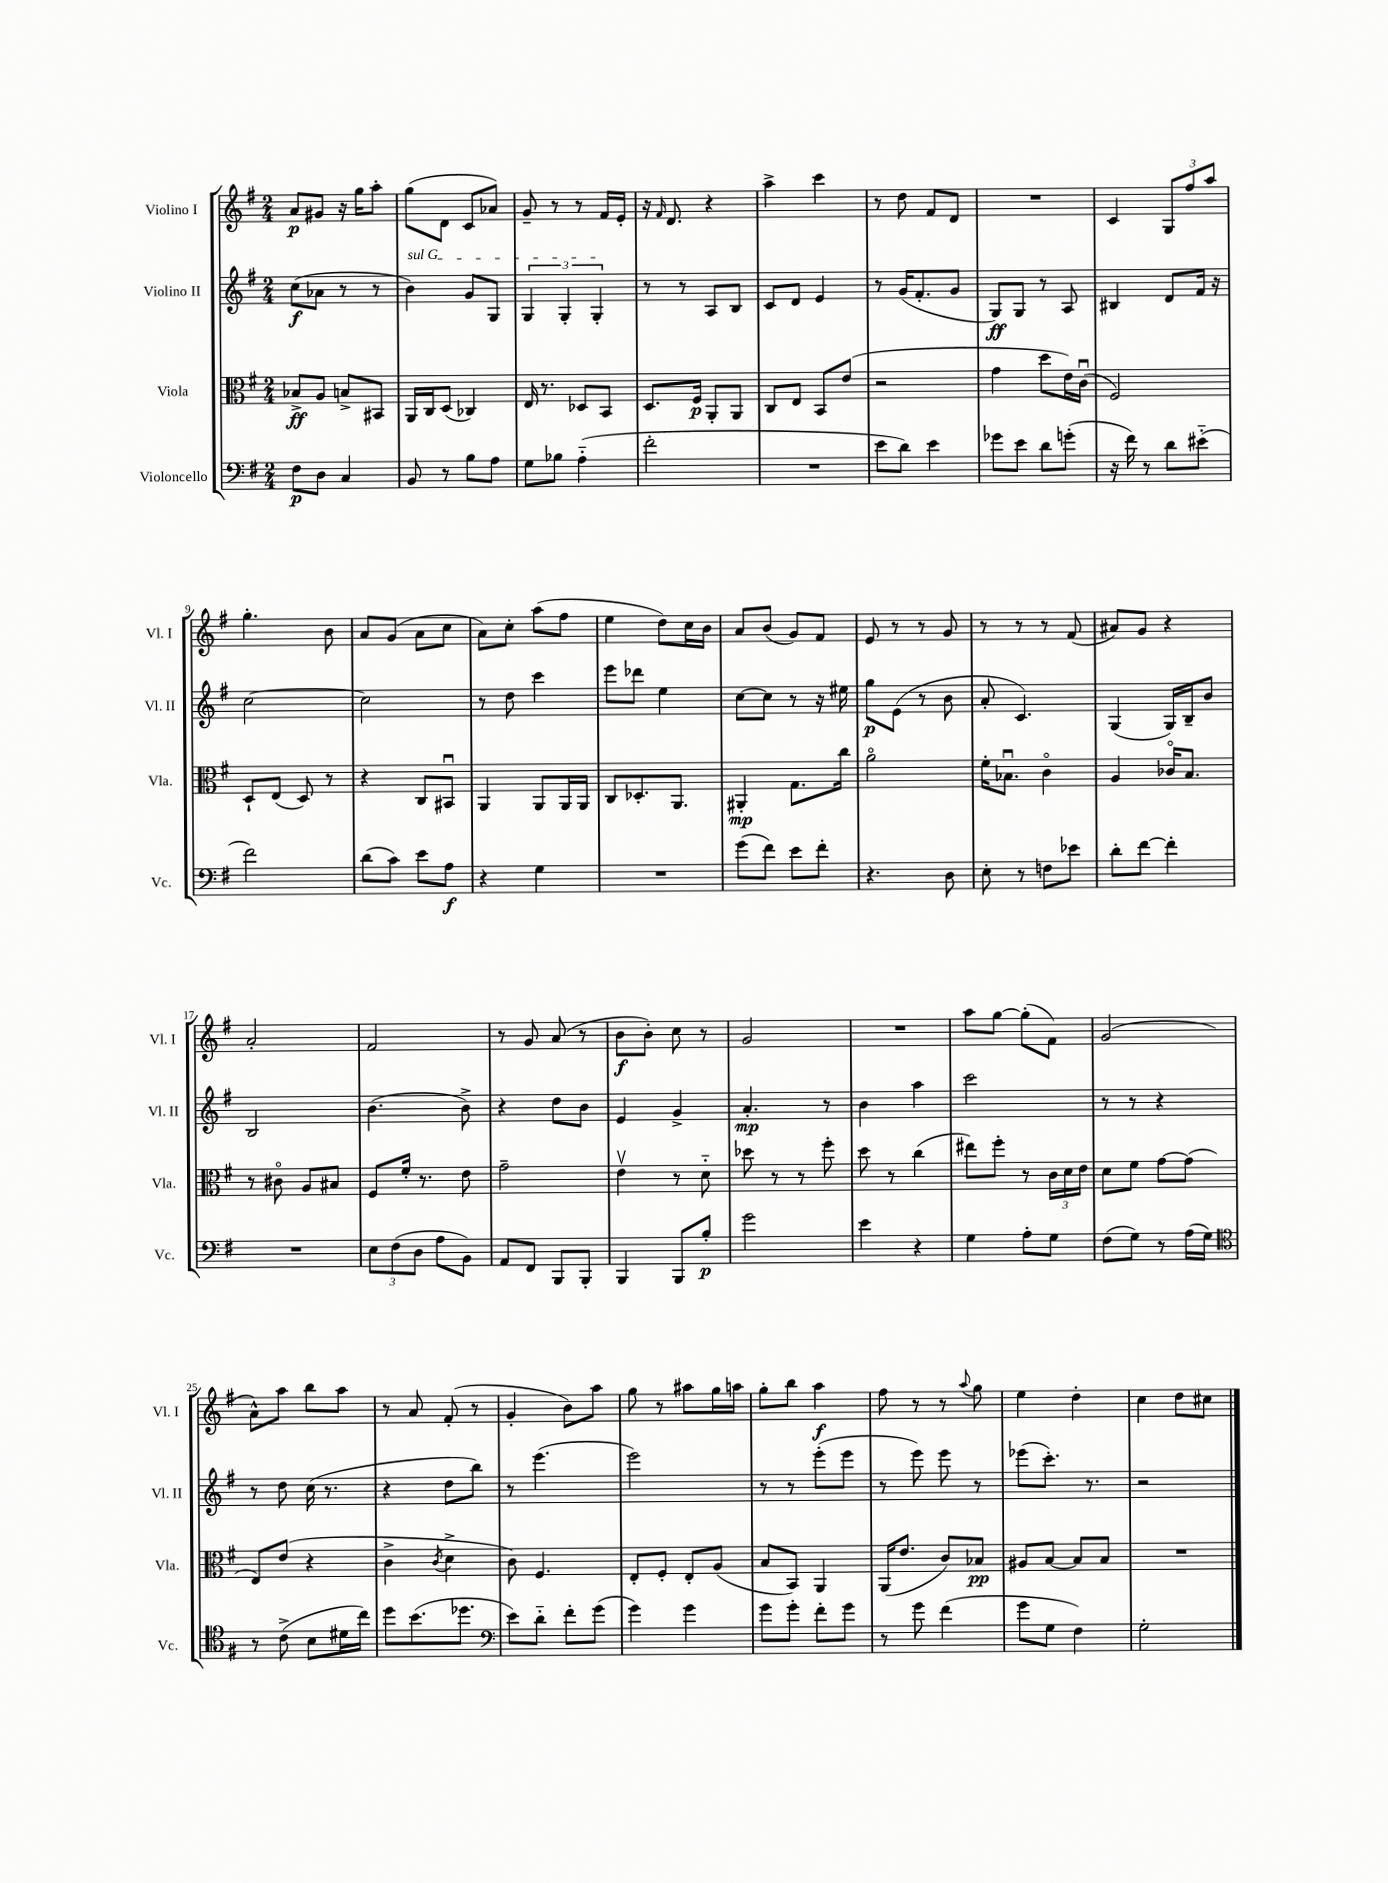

**kern	**kern	**kern	**kern
*staff4	*staff3	*staff2	*staff1
*clefF4	*clefC3	*clefG2	*clefG2
*k[f#]	*k[f#]	*k[f#]	*k[f#]
*M2/4	*M2/4	*M2/4	*M2/4
8F#	8B-^	(8cc	8a
8D	8A	8a-	8g#
4C	8B^	8r	16r
.	.	.	16gg
.	8BB#	8r	8aa'
=	=	=	=
8BB	16AA	4b)	(8gg
.	16C	.	.
8r	(8D	.	8d
8B	4C-)	8g	8c
8A	.	8G	8a-)
=	=	=	=
8G	16E	6G	8g~
.	8.r	.	.
8B-	.	.	8r
.	.	6G'	.
(4A'~	8D-	.	8r
.	.	6G'	.
.	8BB	.	16f#
.	.	.	16e'
=	=	=	=
2f#'	8.D	8r	16r
.	.	.	16qqf#
.	.	.	8.d
.	.	8r	.
.	16F#	.	.
.	8AA'	8A	4r
.	8AA	8B	.
=	=	=	=
2r	8C	8c	4aa^
.	8E	8d	.
.	8BB	4e	4ccc
.	(8e	.	.
=	=	=	=
8e	2r	8r	8r
8d)	.	(16g	8dd
.	.	8.f#'	.
4e	.	.	8f#
.	.	8g	8d
=	=	=	=
8g-	4g	8G)	2r
8e	.	8G	.
8d	8dd	8r	.
(8g'	16e)	8A	.
.	(16cu	.	.
=	=	=	=
16r	2F#)	4B#	4c
16f#)	.	.	.
8r	.	.	.
8d	.	8d	12G
.	.	.	12ff#
(8e#'~	.	16f#	.
.	.	.	12aa
.	.	16r	.
=	=	=	=
2f#)	8D`	[2cc	4.gg'
.	(8E	.	.
.	8D)	.	.
.	8r	.	8b
=	=	=	=
(8d	4r	2cc]	8a
8c)	.	.	(8g
8e	8C	.	8a
8A	8BB#u	.	8cc
=	=	=	=
4r	4AA	8r	8a)
.	.	8dd	8cc'
4G	8AA	4ccc	(8aa
.	16AA	.	8ff#
.	16AA	.	.
=	=	=	=
2r	8C	8eee	4ee
.	8.D-'	8ddd-	.
.	.	4ee	8dd)
.	8.AA	.	.
.	.	.	16cc
.	.	.	16b
=	=	=	=
(8g	4AA#'	[8cc	8a
8f#)	.	8cc]	(8b
8e	8.G	8r	8g)
8f#'	.	16r	8f#
.	16cc	16ee#	.
=	=	=	=
4.r	2ao	8gg	8e
.	.	(8e	8r
.	.	8r	8r
8D	.	8b	8g
=	=	=	=
8E'	16f#'	8a'	8r
.	8.B-u	.	.
8r	.	4.c)	8r
8F	4co	.	8r
8e-	.	.	(8f#
=	=	=	=
8d'	4A	(4G	8a#)
[8f#	.	.	8g
4f#']	16c-o	16G)	4r
.	8.B	16B~	.
.	.	8b	.
=	=	=	=
2r	8r	2B	2a'
.	8c#o	.	.
.	8A	.	.
.	8B#	.	.
=	=	=	=
12E	8F#	(4.b	2f#
(12F#	.	.	.
.	16f#'	.	.
12D	.	.	.
.	8.r	.	.
8A	.	.	.
8BB)	8e	8b^)	.
=	=	=	=
8AA	2g~	4r	8r
8FF#	.	.	8g
8BBB	.	8dd	(8a
8BBB'	.	8b	8r
=	=	=	=
4BBB	4ev	4e	8b
.	.	.	8b')
8BBB	8r	4g^	8cc
8B'	8d'~	.	8r
=	=	=	=
2g	8dd-	4.a'	2g
.	8r	.	.
.	8r	.	.
.	8ff#'	8r	.
=	=	=	=
4e	8dd	4b	2r
.	8r	.	.
4r	(4cc	4aa	.
=	=	=	=
4G	8ee#)	2ccc	8aa
.	8ff#'	.	[8gg
8A'	8r	.	(8gg']
8G	24c	.	8f#)
.	24d	.	.
.	24e	.	.
=	=	=	=
(8F#	8d	8r	(2g
8G)	8f#	8r	.
8r	[8g	4r	.
(16A	(8g]	.	.
16G)	.	.	.
=	=	=	=
*clefC4	*	*	*
8r	8E)	8r	8a^^)
(8c^	(8e	8dd	8aa
8B	4r	(16cc	8bb
.	.	8.r	.
16d#	.	.	8aa
16cc)	.	.	.
=	=	=	=
8dd	4c^	4r	8r
(8.b	.	.	8a
.	8qc	.	.
.	4d^	8dd	(8f#'
8.dd-	.	.	.
.	.	8bb)	8r
=	=	=	=
*clefF4	*	*	*
8e)	8c)	8r	4g'
8d'~	4.F#	(4.eee	.
8f#'	.	.	8b)
(8g	.	.	8aa
=	=	=	=
4g)	8E'	2eee)	8gg
.	8F#'	.	8r
4g	8E'	.	8aa#
.	(8A	.	16gg
.	.	.	16aa
=	=	=	=
8g	8B	8r	8gg'
8g'	8BB)	8r	8bb
8f#'	4AA	(8eee'	4aa
8g	.	8eee	.
=	=	=	=
8r	(16AA	8r	8ff#
.	8.e	.	.
8g	.	8eee)	8r
(4f#	8c)	8eee	8r
.	.	.	8qqaa
.	8B-	8r	8gg
=	=	=	=
8g	8A#	(8eee-	4ee
8G	[8B	8.ccc')	.
4F#)	8B]	.	4dd'
.	.	8.r	.
.	8B	.	.
=	=	=	=
2G'	2r	2r	4cc
.	.	.	8dd
.	.	.	8cc#
==	==	==	==
*-	*-	*-	*-
